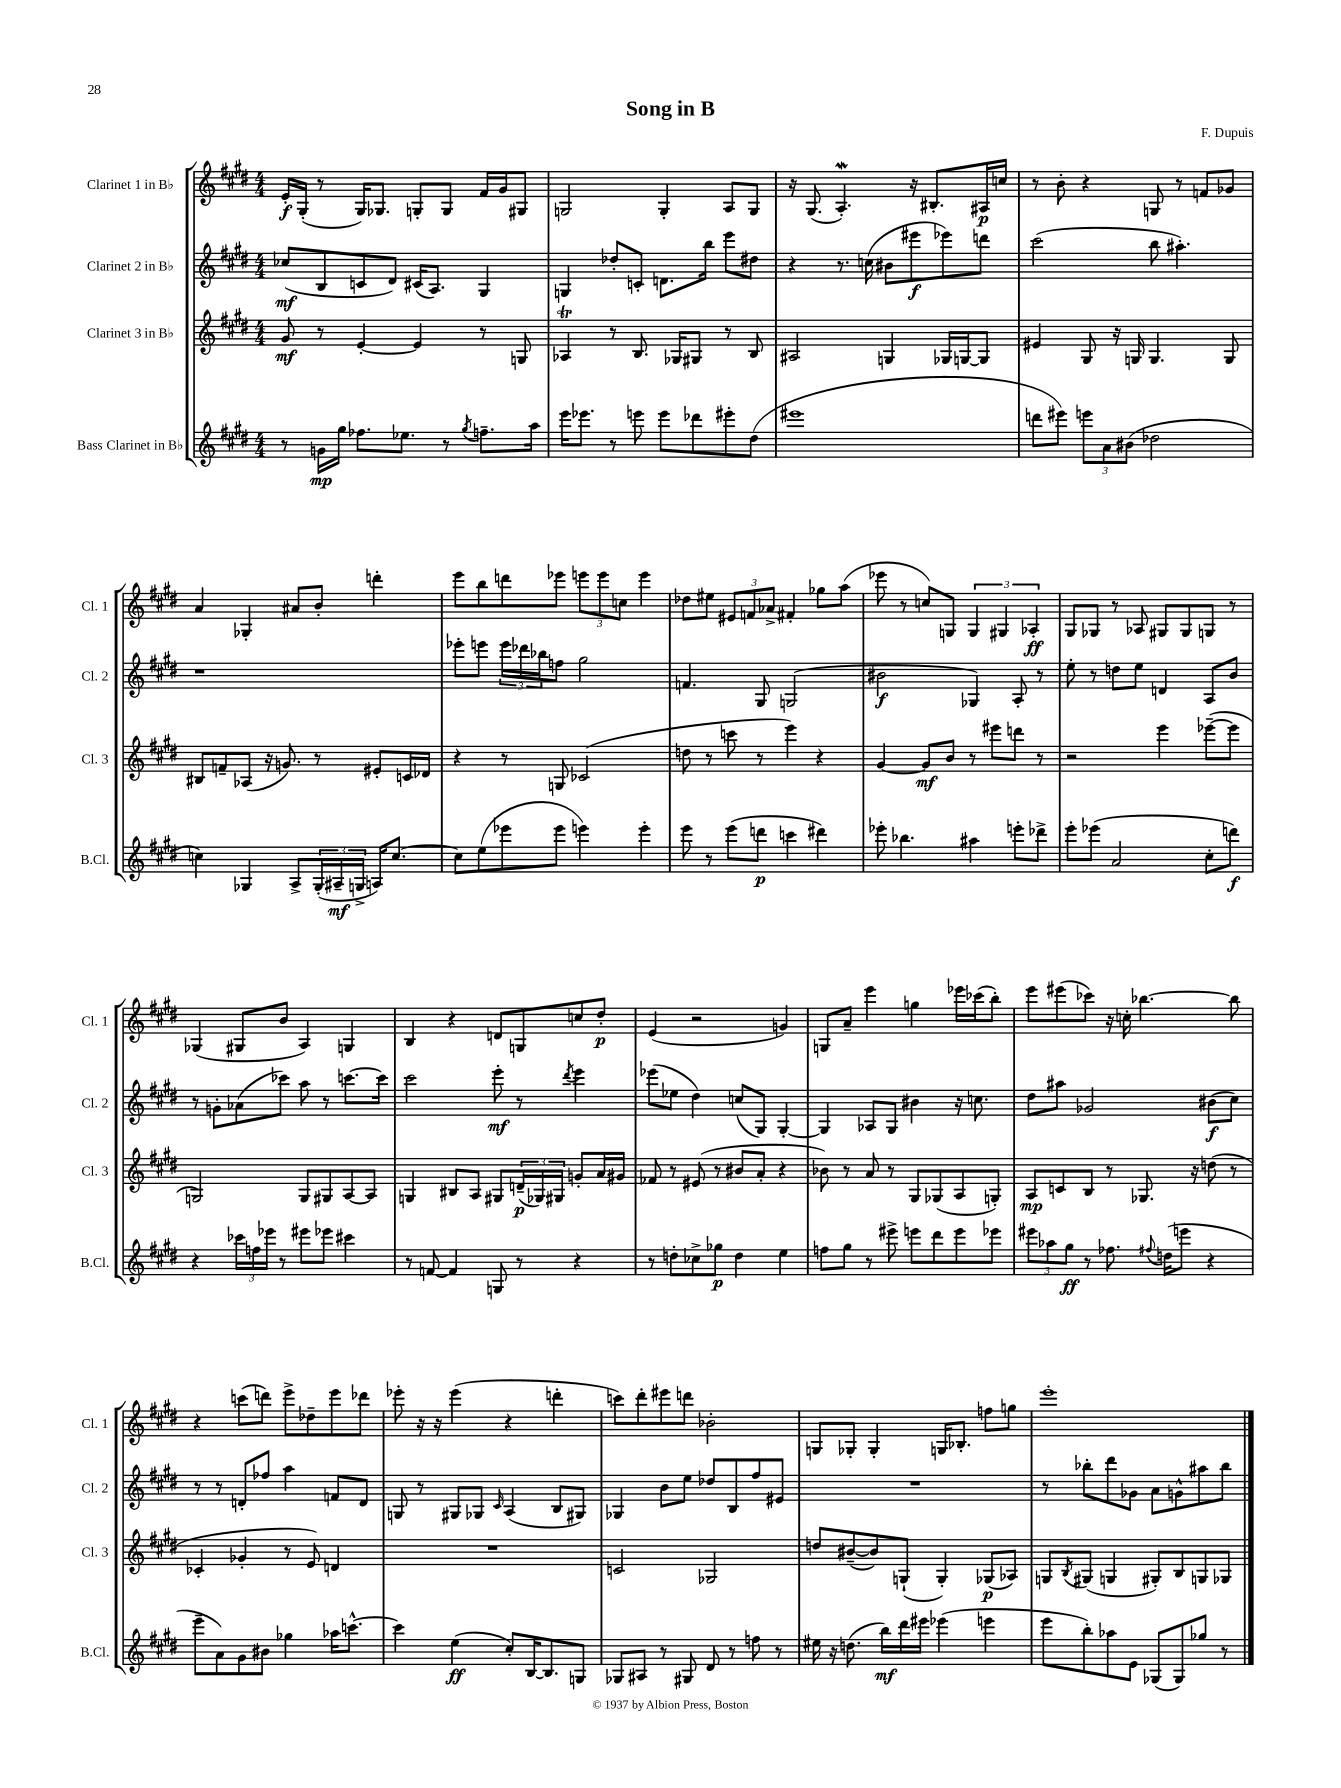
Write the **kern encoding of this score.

**kern	**kern	**kern	**kern
*staff4	*staff3	*staff2	*staff1
*clefG2	*clefG2	*clefG2	*clefG2
*k[f#c#g#d#]	*k[f#c#g#d#]	*k[f#c#g#d#]	*k[f#c#g#d#]
*M4/4	*M4/4	*M4/4	*M4/4
8r	8g#/	(8cc-/L	16e'/LL
.	.	.	(16G#'/JJ
16g\LL	8r	8B/	8r
16gg#\JJ	.	.	.
8.ff-\L	[4e'/	8c/	16G#/LK)
.	.	.	8.G-/J
.	.	8d#/J)	.
8.ee-\J	.	.	.
.	4e/]	(16c#/LK	8G'/L
.	.	8.A/J)	.
8r	.	.	8G/J
8qgg#/	.	.	.
8.ff~\L	8r	4G#/	16f#/LL
.	.	.	16g#/J
.	8G/	.	8G#/J
16aa\Jk	.	.	.
=	=	=	=
16eee\LK	4A-/	4G/	2G/
8.eee-\J	.	.	.
8r	8r	8dd-'/L	.
8eee\	8.B/	8c'/J	.
8eee\L	.	8.d\L	4G'/
.	16G-/LK	.	.
8ddd-\	8G#/J	.	.
.	.	16bb\Jk	.
8eee#'\	8r	8eee\L	8A/L
(8dd#\J	8B/	8dd#\J	8G/J
=	=	=	=
1eee#	2A#/	4r	16r
.	.	.	(8.G#/
.	.	8.r	4.A'/)
.	.	(16cc\	.
.	4G/	8b#\L	.
.	.	8eee#\	16r
.	.	.	8.B#'/L
.	16G-/LL	8eee-\)	.
.	[16G/J	.	.
.	8G/]J	8ddd\J	16A#/L
.	.	.	16cc/JJ
=	=	=	=
8ddd\L	4e#/	(2ccc#\	8r
8eee#\J)	.	.	8b'\
12eee\L	8G#/	.	4r
12a\	.	.	.
.	16r	.	.
(12b#\J	.	.	.
.	16G/	.	.
2dd-\	4.G/	8bb\	8G/
.	.	4.aa#'\)	8r
.	.	.	8f/L
.	8G/	.	8g-/J
=	=	=	=
4cc\)	8B#/L	1r	4a/
.	8f~/	.	.
4G-/	(8A-/J	.	4G-'/
.	16r	.	.
.	8.g/)	.	.
8A^/L	.	.	8a#/L
(24G-'/L	8r	.	8b'/J
24A#~/	.	.	.
24G^/JJ	.	.	.
16A/LK)	8e#'/L	.	4ddd'\
[8.cc/J	.	.	.
.	16c/L	.	.
.	16d-/JJ	.	.
=	=	=	=
8cc\]L	4r	8eee-'\L	8eee\L
(8ee\	.	8eee\J	8bb\
8eee-\	8r	24eee\LL	8ddd\
.	.	24ddd-\	.
.	.	24bb-\J	.
8eee-\J	8G/	8ff\J	8eee-\J
4eee\)	(2c-/	2gg#\	12eee\L
.	.	.	12eee\
.	.	.	12cc\J
4eee'\	.	.	4eee\
=	=	=	=
8eee\	8dd\	4.f/	8dd-\L
8r	8r	.	8ee#\J
(8eee\L	8ccc\	.	12e#/L
.	.	.	12f/
8ddd\J	8r	8G#/	.
.	.	.	12a-^/J
4ccc\	4eee\)	(2G/	4f#'/
4ddd#\)	4r	.	8gg-\L
.	.	.	(8aa\J
=	=	=	=
8eee-'\	[4g#/	2b#\	8eee-\
4.bb-\	.	.	8r
.	8g#/]L	.	8cc/L)
.	8b/J	.	8G/J
4aa#\	8r	4G-/)	6G/
.	8eee#\L	.	.
.	.	.	6G#/
8eee'\L	8ddd\J	8A'/	.
.	.	.	6A-'/
8ddd-^\J	8r	8r	.
=	=	=	=
8eee'\L	2r	8ee'\	8G#/L
(8eee-\J	.	8r	8G-/J
2a/	.	8dd\L	8r
.	.	8ee\J	8A-/
.	4eee\	4d/	8G#/L
.	.	.	8G#/
8cc#'\L	([8eee-~\L	8A/L	8G/J
8ddd\J)	8eee-\]J	8b/J	8r
=	=	=	=
4r	2G/)	8r	(4G-/
.	.	8g'\L	.
24ccc-\LL	.	(8a-\	8G#/L
24ff\	.	.	.
24eee-\JJ	.	.	.
8r	.	8ccc-\J)	8b/J
8eee#\L	8G/L	8aa\	4A/)
8eee-\J	8G#/	8r	.
4ccc#\	[8A/	[8.ccc\L	4G/
.	8A/]J	.	.
.	.	16ccc\]Jk	.
=	=	=	=
8r	4G/	2ccc#\	4B/
[8f/	.	.	.
4f/]	8B#/L	.	4r
.	8A/J	.	.
8G/	8G#/L	8eee'\	8d/L
8r	(24d~/L	8r	8G/
.	24G-/)	.	.
.	24G#/JJ	.	.
.	.	8qddd#/	.
4r	8g'/L	4eee\	8cc/
.	16a/L	.	8dd#'/J
.	16g#/JJ	.	.
=	=	=	=
8r	8f-/	(8eee-\L	(4e/
8dd'\L	8r	8ee-\J	.
8cc-^\	(8e#/	4dd#\)	2r
8gg-\J	8r	.	.
4dd\	8b#/L	(8cc/L	.
.	8a'/J	8G#/J)	.
4ee\	4r	[4G#'/	4g/)
=	=	=	=
8ff\L	8b-\)	4G#/]	8G/L
8gg#\J	8r	.	8a~/J
8r	8a/	8A-/L	4eee\
8eee#^\	8r	8G#/J	.
8eee\L	8G#/L	4b#\	4gg\
8ddd#\	(8G-/	.	.
8eee\	8A/	16r	16eee-\LL
.	.	8.cc\	(16ccc-\J
8eee-\J	8G'/J)	.	8bb'\J)
=	=	=	=
12eee#\L	8A/L	8dd#\L	8eee\L
12aa-\	.	.	.
.	8c/	8aa#\J	(8eee#\
12gg#\J	.	.	.
8r	8B/J	2g-/	8ccc-\J)
8.ff-\	8r	.	16r
.	.	.	16cc'\
.	8.G-/	.	[4.bb-\
8qqff#/	.	.	.
(16dd\LK	.	.	.
8eee\J	.	.	.
.	16r	.	.
4r	(8dd\	(8b#\L	.
.	8r	8cc#\J)	8bb-\]
=	=	=	=
8eee~\L	4c-'/	8r	4r
8a\)	.	8r	.
8g#\	4g-'/	8d'/L	(8ccc\L
8b#\J	.	8ff-/J	8ddd\J)
4gg-\	8r	4aa\	8eee^\L
.	8e/)	.	8dd-~\
16aa-\LK	4d/	8f/L	8eee\
[8.ccc^^\J	.	.	.
.	.	8d/J	8ddd-\J
=	=	=	=
4ccc\]	1r	8G/	8eee-'\
.	.	8r	16r
.	.	.	16r
(4ee\	.	8G#/L	(4eee-\
.	.	8G-/J	.
.	.	16qqc#/	.
8cc#'/L)	.	(4A/	4r
[16B/K	.	.	.
8.B/]	.	.	.
.	.	8B/L	4ddd'\
8G/J	.	8G#/J)	.
=	=	=	=
8G-/L	2c/	4G-/	8ccc\L)
8A#/J	.	.	8ddd#'\
8r	.	8b\L	8eee#\
8G#/	.	8ee\J	8ddd\J
8d#/	2G-/	8dd-/L	2b-'\
8r	.	8B/	.
8ff\	.	8ff#/	.
8r	.	8e#/J	.
=	=	=	=
16ee#\	8dd/L	1r	8G/L
16r	.	.	.
(8.dd\	([8b#~/	.	8G-'/J
.	8b#/])	.	4G-'/
16bb\LL)	.	.	.
16ddd#\	(8G`/J	.	.
16eee#\JJ	.	.	.
(4eee-\	4G'/)	.	16G/LK
.	.	.	8.B-'/J
4eee\	(8G-/L	.	8ff\L
.	8A-/J)	.	8gg\J
=	=	=	=
8eee\L	8G/L	8r	1eee'
.	8qB/	.	.
8bb'\)	(8G#/J	8bb-'\L	.
8aa-\	4G/	8ddd#\	.
8e\J	.	8g-\J	.
(8G-/L	8G#'/L)	8a\L	.
8G-/)	8B/	8g^^\	.
8gg-/J	8G/	8aa#\	.
8r	8G-/J	8bb-\J	.
==	==	==	==
*-	*-	*-	*-
